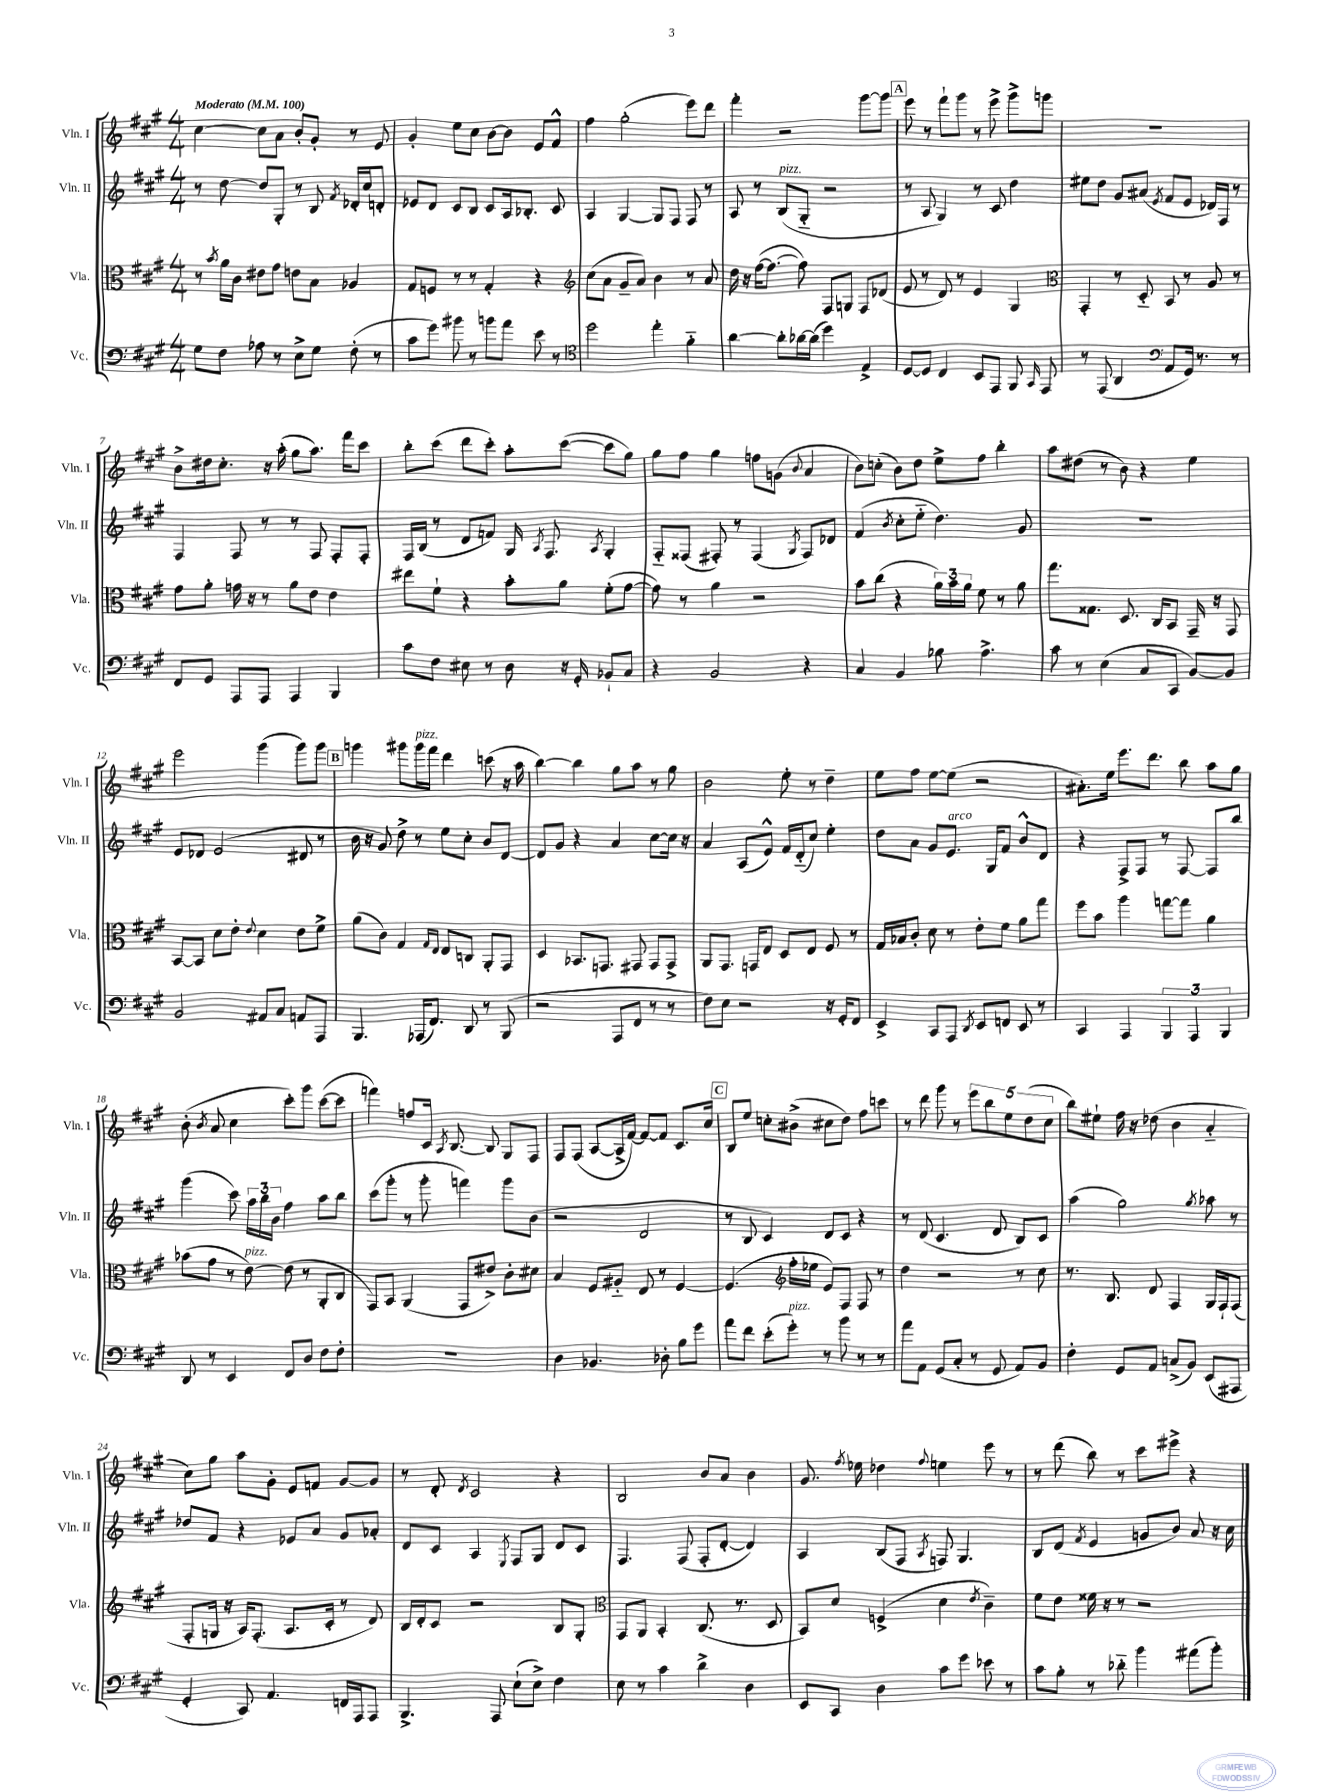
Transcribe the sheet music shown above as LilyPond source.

<<
\new StaffGroup <<
\new Staff = "s0" \with { instrumentName = "Vln. I" shortInstrumentName = "Vln. I" } {
    \clef treble \key a \major \numericTimeSignature \time 4/4 \tempo "Moderato" 4 = 100
    \autoBeamOff cis''4~ cis''8[ a'8] b'8[-. gis'8]-. r8 e'8 |
    gis'4-. e''8[ cis''8] b'8[~ b'8] e'8[ fis'8]-^ |
    fis''4 gis''2-.( e'''8[) d'''8] |
    fis'''4-. r2 gis'''8[~ gis'''8] |
    \mark \markup { \box "A" } e'''8 r8 fis'''8[-! gis'''8] r8 e'''8-> gis'''8[-> g'''8] |
    R1 |
    b'8[-> dis''16 cis''8.]-. r16 a''16-.( gis''8[ a''8.]) fis'''16[ cis'''8] |
    b''8[-. cis'''8]( d'''8[ cis'''8]-.) a''8[-. cis'''8]~( cis'''8[ gis''8]) |
    gis''8[ fis''8] gis''4 f''8[ g'8]( \appoggiatura { b'8 } a'4 |
    b'8[) c''8]-.( b'8[) d''8] e''8[-> fis''8] b''4-. |
    a''8[ dis''8]( r8 b'8) r4 e''4 |
    e'''2 gis'''4( gis'''8[) gis'''8] |
    \mark \markup { \box "B" } g'''4 gis'''8[ gis'''16^\markup { \italic "pizz." } fis'''16] d'''4 c'''8( r16 a''16 |
    b''4~) b''4 gis''8[ a''8] r8 gis''8 |
    b'2 e''8-. r8 d''4-- |
    e''8[ fis''8] e''8[~ e''8]( r2 |
    ais'8.[-.) e''16] e'''8.[ d'''8.] b''8 a''8[ gis''8] |
    b'8-.( \acciaccatura { b'8 } a'8 cis''4 cis'''8[-.) gis'''8] cis'''8[~( cis'''8] |
    f'''4) f''8[ cis'16] \acciaccatura { a8 } b8.~ b8 gis8[ fis8] |
    fis8[ fis8]( a8[~ a16-> fis'16]~) fis'8[~ fis'8] cis'8.[ cis''16] |
    \mark \markup { \box "C" } b8[ e''8] c''8[-. bis'8]->( cis''8[ d''8]) fis''8[ c'''8] |
    r8 d'''8 gis'''8 r8 \tuplet 5/4 { e'''8[ b''8 e''8 d''8( cis''8] } |
    b''8[) eis''8]-! fis''16 r16 des''8( b'4 a'4-_ |
    cis''8[) gis''8] a''8[ gis'8]-. e'8[ f'8] gis'8[~ gis'8] |
    r8 d'8-. \acciaccatura { d'8 } cis'2 r4 |
    b2 b'8[ a'8] b'4 |
    gis'8. \acciaccatura { fis''8 } ees''16 des''4 \appoggiatura { fis''8 } e''4 e'''8 r8 |
    r8 d'''8( b''8) r8 cis'''8[ eis'''8]-> r4 \bar "|." |
}
\new Staff = "s1" \with { instrumentName = "Vln. II" shortInstrumentName = "Vln. II" } {
    \clef treble \key a \major \numericTimeSignature \time 4/4
    \autoBeamOff r8 d''8~ d''8[ gis8]-. r8 b8 \acciaccatura { fis'8 } des'16[-. cis''16 d'8]-. |
    ees'8[ d'8] cis'8[ b8] cis'8[ a16 bes8.]-. cis'8 |
    a4 gis4~ gis8[ fis8] fis8 r8 |
    a8 r8 b8[^\markup { \italic "pizz." }( gis8]-_ r2 |
    \mark \markup { \box "A" } r8 a8 gis4) r8 cis'8 d''4 |
    eis''8[ d''8] gis'8[ ais'8]( \acciaccatura { e'8 } fis'8[ e'8] des'16[) fis16] r8 |
    fis4 fis8 r8 r8 fis8 fis8[-. fis8]-. |
    fis16[ b16]( r8 d'8[ f'8]) gis16 \acciaccatura { a8 } fis8. \acciaccatura { a8 } gis4-. |
    fis8[-_ fisis8]( fis8-.) r8 fis4( \acciaccatura { gis8 } fis8[) des'8] |
    fis'4( \acciaccatura { b'8 } cis''8[-. e''8]-_ d''4.) gis'8 |
    R1 |
    e'8[ des'8] e'2( dis'8 r8 |
    \mark \markup { \box "B" } b'16 r16 gis'8) d''8-> r8 e''8[ cis''8]-. b'8[ d'8]~ |
    d'8[ gis'8] r4 a'4 cis''8[~ cis''16] r16 |
    a'4 a8[( e'8]-^) fis'16[ d'16-_( cis''8]) e''4-. |
    d''8[ a'8] gis'8[ e'8.]^\markup { \italic "arco" } gis16[ fis'8] b'8[-^ d'8] |
    r4 fis8[-> fis8] r8 fis8~ fis8[ b''8] |
    gis'''4( cis'''8) \tuplet 3/2 { a''16[ b''16 b'16] } fis''4 a''8[ b''8] |
    cis'''8[( gis'''8]-. r8 gis'''8-. f'''4) gis'''8[ b'8]( |
    r2 d'2 |
    \mark \markup { \box "C" } r8 b8 cis'4) d'8[ cis'8] r4 |
    r8 d'8( cis'4. d'8 b8[) cis'8] |
    a''4( gis''2) \acciaccatura { gis''8 } aes''8 r8 |
    des''8[ fis'8] r4 ees'8[ a'8] gis'8[ aes'8]-. |
    d'8[ cis'8] a4 \acciaccatura { e8 } fis8[ gis8] d'8[ cis'8] |
    fis4. fis8( fis8[-. d'8]~-. d'4) |
    a4 b8[( fis8] \acciaccatura { a8 } f8) gis4. |
    b8[ d'8]( \acciaccatura { fis'8 } e'4 g'8[ b'8]) a'8 r16 cis''16 \bar "|." |
}
\new Staff = "s2" \with { instrumentName = "Vla." shortInstrumentName = "Vla." } {
    \clef alto \key a \major \numericTimeSignature \time 4/4
    \autoBeamOff r8 \acciaccatura { b'8 } a'16[ cis'16] eis'8[ gis'8] e'8[ b8] aes4 |
    gis8[ f8] r8 r8 gis4-. r4 |
    \clef treble cis''8[( a'8] gis'8[-- a'8]) b'4 r8 a'8 |
    d''16 r16 fis''16[~( fis''8.]~ fis''8) fis8[ g8] fis8[ des'8]( |
    \mark \markup { \box "A" } e'8 r8 d'8) r8 e'4 gis4 |
    \clef alto gis,4-. r8 d8-_ b,8 r8 a8 r8 |
    gis'8[ a'8]-. g'16 r16 r8 a'8[ e'8] e'4 |
    eis''8[ fis'8]-! r4 b'8[-. a'8] fis'8[-.( gis'8]~ |
    gis'8) r8 a'4 r2 |
    b'8[ cis''8]( r4 \tuplet 3/2 { a'16[) b'16 a'16] } fis'8 r8 a'8 |
    gis''8.[ gisis8.] d8. cis16[ b,8] gis,16-- r16 gis,8 |
    b,8[~ b,8] d'8[ e'8]-. \appoggiatura { e'8 } d'4 e'8[ fis'8]-> |
    \mark \markup { \box "B" } a'8[( cis'8]) gis4 \grace { gis16[ e16] } e8[ c8] a,8[-. gis,8] |
    d4 bes,8.[ g,8.] gis,8 gis,8[ gis,8]-> |
    a,8[ gis,8.] g,16[ e8] d8[ e8] fis8 r8 |
    gis16[ bes16 cis'8]-. d'8 r8 e'8[-. fis'8] a'8[ gis''8] |
    fis''8[ b'8] a''4 g''8[~ g''8] a'4 |
    bes'8[( gis'8] r8 e'8~^\markup { \italic "pizz." }) e'8( r8 a,8[-. cis8] |
    gis,8[) b,8] a,4( gis,8[ eis'8]->) cis'8[-. dis'8] |
    b4 fis8[ ais8]-_ e8 r8 fis4~ |
    \mark \markup { \box "C" } fis4.( \clef treble fis''16[-. ees''16] e'8[) fis8] fis8 r8 |
    d''4 r2 r8 cis''8 |
    r8. b8. d'8 fis4 gis16[ fis16-! fis8]( |
    fis8[-. g16] r16 a16[) fis8.]-.( a8.[ cis'16]-. r8 d'8) |
    b16[ d'16-. cis'8] r2 b8[ gis8]-. |
    \clef alto gis,8[ a,8] b,4-. cis8.( r8. d8 |
    b,8[) d'8] f4->( d'4 \acciaccatura { e'8 } cis'4--) |
    fis'8[ e'8] fisis'16 r16 r8 r2 \bar "|." |
}
\new Staff = "s3" \with { instrumentName = "Vc." shortInstrumentName = "Vc." } {
    \clef bass \key a \major \numericTimeSignature \time 4/4
    \autoBeamOff gis8[ fis8] aes8 r8 e8[-> gis8] fis8-.( r8 |
    cis'8[ gis'8]) bis'8 r8 b'8[ a'8] e'8 r8 |
    \clef tenor d''2 e''4-. fis'4-_ |
    a'4~ a'8[-. aes'16~ aes'16]( d''4) e4-> |
    \mark \markup { \box "A" } d8[~ d8] cis4 b,8[ e,8] fis,8 \grace { gis,16 } e,8 |
    r8 e,8( a,4 \clef bass a,8[ gis,16]) r8. r8 |
    fis,8[ gis,8] a,,8[ a,,8] a,,4 b,,4 |
    cis'8[ fis8] eis8 r8 d8 r16 gis,16-. bes,8[-! cis8] |
    r4 b,2 r4 |
    cis4 b,4 bes8 a4.-> |
    cis'8 r8 e4( cis8[ cis,8] b,8[~) b,8] |
    b,2 ais,8[ cis8] a,8[ a,,8] |
    \mark \markup { \box "B" } b,,4. aes,,16[( fis,8.]) d,8 r8 b,,8( |
    r2 a,,8[ fis,8] r8 r8 |
    fis8[) e8] r2 r16 gis,16[-. fis,8] |
    e,4-> cis,8[ a,,8] \acciaccatura { d,8 } e,8[ f,8] e,8 r8 |
    cis,4 a,,4 \tuplet 3/2 { b,,4 a,,4 b,,4 } |
    d,8 r8 e,4 fis,8[ d8] fis8[ fis8]-. |
    R1 |
    d4 bes,4. des8-. b8[ gis'8] |
    \mark \markup { \box "C" } a'8[ fis'8] e'8[-.( gis'8]-.^\markup { \italic "pizz." }) r8 b'8 r8 r8 |
    a'8[ a,8] gis,8[( cis8]-. r8 gis,8 a,8[) b,8] |
    fis4-. gis,8[ a,8] c8[->( b,8]) e,8[( ais,,8] |
    gis,4-. cis,8) a,4. f,16[ a,,16 a,,8] |
    b,,4.-> a,,8 e8[-!( e8]->) fis4 |
    e8 r8 cis'4 d'4-> d4 |
    e,8[ cis,8] d4 cis'8[ gis'8] ees'8 r8 |
    cis'8[ b8]-. r8 des'8-_ b'4 ais'8[( b'8]-.) \bar "|." |
}
>>
>>
